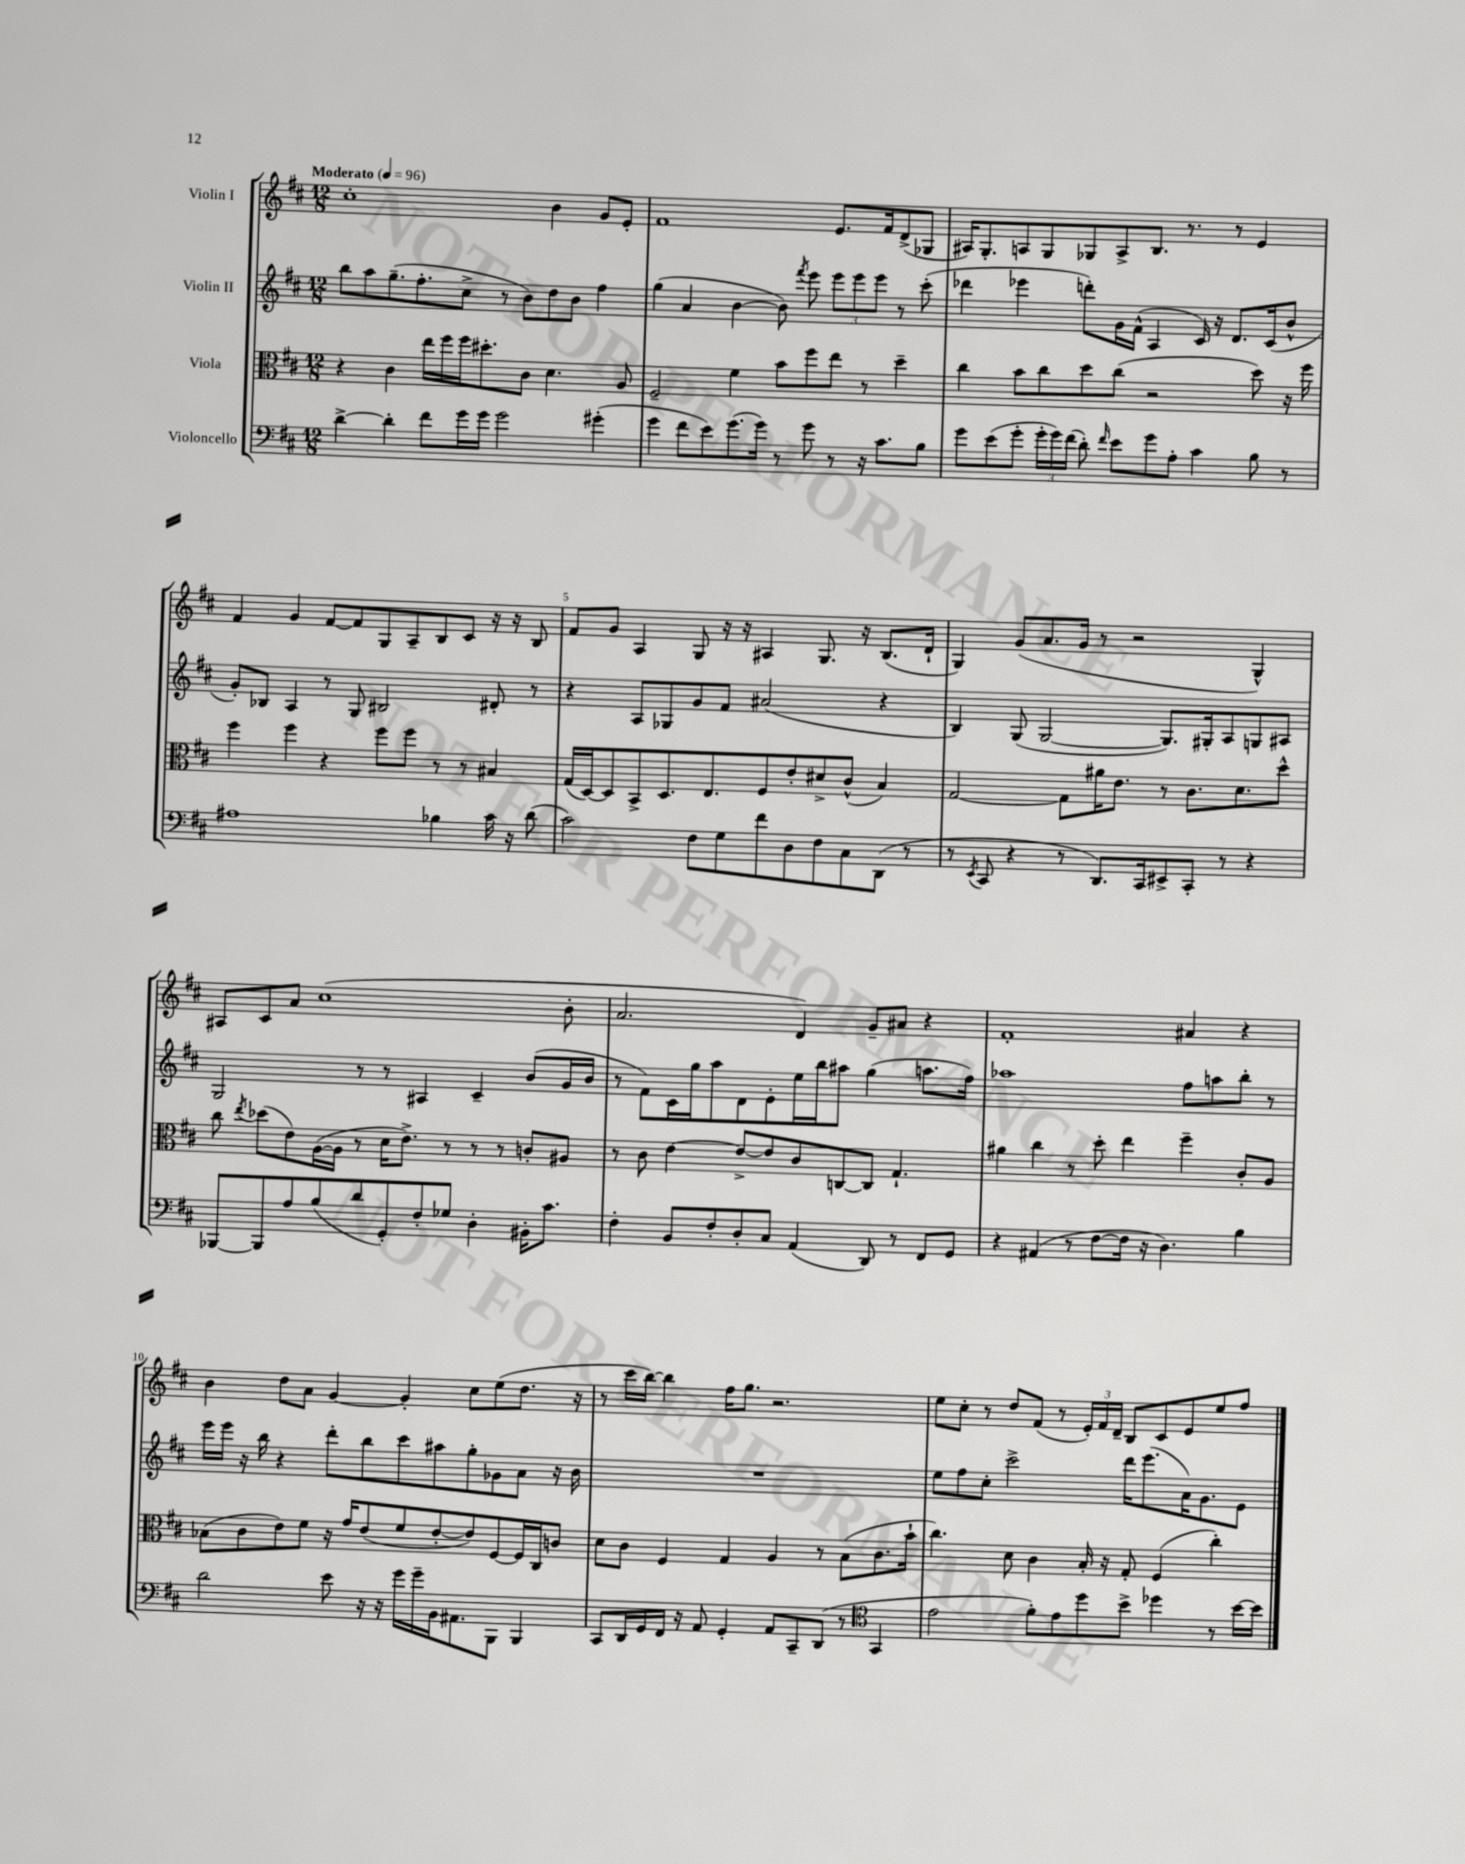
<<
\new StaffGroup <<
\new Staff = "s0" \with { instrumentName = "Violin I" } {
    \clef treble \key d \major \numericTimeSignature \time 12/8 \tempo "Moderato" 4 = 96
    \autoBeamOff cis''1-. b'4 g'8[ e'8]-. |
    fis'1 e'8.[ fis'16 d'8->( ges8] |
    ais16[) g8.-. a8 g8 ges8 a8-> b8.] r8. r8 e'4 |
    fis'4 g'4 fis'8[~ fis'8 g8 a8-- b8 cis'8] r16 r16 b8 |
    fis'8[ g'8] a4 g8 r16 r16 ais4 g8. r16 b8.[( d'16]-! |
    g4) g'8[( a'8. g'16] r8 r2 g4-^) |
    ais8[ cis'8 a'8] cis''1( b'8-. |
    a'2. d'4) g'8[-- ais'8] r4 |
    fis'1-. ais'4 r4 |
    b'4 d''8[ a'8] g'4~ g'4-. cis''8[ e''8( d''8.] r16 |
    r8 cis'''16[ b''16]~) b''4 fis''16[ g''8.] r2. |
    e''8[ cis''8]-. r8 d''8[ fis'8]( r8 \tuplet 3/2 { e'16[-.) fis'16 d'16]-- } b8[ cis'8 e'8 e''8 fis''8] \bar "|." |
}
\new Staff = "s1" \with { instrumentName = "Violin II" } {
    \clef treble \key d \major \numericTimeSignature \time 12/8
    \autoBeamOff b''8[ a''8 g''8.--( fis''8.-. cis''8]-> r8 b'8[) d''8 b'8] fis''4 |
    g''4( a'4 b'4~ b'8) \acciaccatura { fis'''8 } e'''8 \tuplet 3/2 { e'''8[ e'''8 e'''8] } r8 cis'''8-.( |
    des'''4 ees'''4 d'''8[-.) g'16 fis'16]-^( a4 cis'16) r16 d'8.[ cis'16( b'8]-^ |
    g'8[-.) bes8] a4 r8 g8 bis2 dis'8-. r8 |
    r4 a8[ ges8 g'8 fis'8] ais'2( r4 |
    b4) g8( g2~ g8.[) gis16-. a8 g8 ais8] |
    g2 r8 r8 ais4 cis'4-- b'8[( g'16 b'16] |
    r8 fis'8[) cis'16 g''16 a''8 d'8 e'8-. e''16 b''16 ais''8] g''4( a''8.[ fis''16]) |
    aes''1 fis''8[ a''8 b''8]-. r8 |
    e'''16[ e'''16] r16 b''16 r4 d'''8[-. b''8 cis'''8 ais''8 g''8-. ges'8 a'8] r16 b'16 |
    R1. |
    e''8[ fis''8 cis''8]-. cis'''2-> d'''16[ e'''8.( a'16) g'8. e'8] \bar "|." |
}
\new Staff = "s2" \with { instrumentName = "Viola" } {
    \clef alto \key d \major \numericTimeSignature \time 12/8
    \autoBeamOff r4 cis'4 e''16[ fis''16 fis''16 dis''8.-. cis'8] d'4. a8 |
    fis2-- fis'4 b'8[ fis''8 e''8] r8 d''4-- |
    cis''4 b'8[ cis''8 d''8 cis''8]( r2 d''8) r16 fis''16 |
    fis''4 fis''4 r4 fis''8[ fis''8] r8 r8 bis4 |
    g16[( d16~) d8 b,8-> d8. e8. fis8 e'8-. dis'8-> cis'8]-^( b4) |
    g2~ g8[ ais'16 e'8.] r8 cis'8.[ d'8. d''8]-^ |
    cis''8 \acciaccatura { e''8 } des''8[( e'8) a16~( a16] r8 d'16[ e'8.]->) r8 r8 r8 c'8[-. ais8] |
    r8 cis'8 e'4~ e'8[~-> e'8 cis'8 c8~ c8] g4.-! |
    ais'4 cis''4 r8 d''8-. e''4 fis''4-- cis'8[-. a8] |
    bes8[( cis'8 e'8) fis'8] r16 g'16[ e'8( fis'8 e'8~-. e'8) fis8~ fis16 cis16 c'8] |
    d'8[ cis'8] fis4 g4 a4 r8 b8[( cis'8. b'16]-! |
    cis''4.) d'8 cis'4 b16-. r16 g8-. fis4( cis''4-.) \bar "|." |
}
\new Staff = "s3" \with { instrumentName = "Violoncello" } {
    \clef bass \key d \major \numericTimeSignature \time 12/8
    \autoBeamOff d'4~-> d'4-. fis'8[ g'16 g'16] g'2 gis'4-.( |
    g'4 fis'8[ e'8) g'8.( g'16]) r8 g'8 r8 r16 cis'8.[ b8] |
    g'8[ e'8( g'8]-. \tuplet 3/2 { g'16[-. g'16) fis'16]( } d'8-.) \grace { fis'16 } e'8[ g'8 a8]-. cis'4 b8 r8 |
    ais1 bes4 cis'16 r16 d'8( |
    cis'2) fis8[ g8 fis'8 d8 fis8 cis8 d,8]( r8 |
    r8 \acciaccatura { e,8 } cis,8 r4 r8 d,8.[) cis,16 eis,8-> cis,8]-. r8 r4 |
    bes,,8[~ bes,,8 a8 b8( d'8 g,8-.) fis8-. ges8] d4-. bis,16[-. cis'8.] |
    fis4-. b,8[ fis8-. d8-. cis8] a,4( d,8) r8 fis,8[ g,8] |
    r4 ais,4( r8 fis8[~ fis16] r16 d4.) b4 |
    d'2 e'8 r16 r16 g'16[ g'16-- b,16 ais,8. b,,8] b,,4 |
    cis,8[ d,16 g,16 fis,16] r16 a,8 g,4-. a,8[ cis,8-- d,8]( r8 \clef tenor g,4 |
    e'2 fis'8[-.) e'8 d''8 b'8]-> des''4 r8 b'16[~ b'16] \bar "|." |
}
>>
>>
\layout { \context { \Score \override BarNumber.break-visibility = ##(#f #t #t) barNumberVisibility = #(every-nth-bar-number-visible 5) } }
